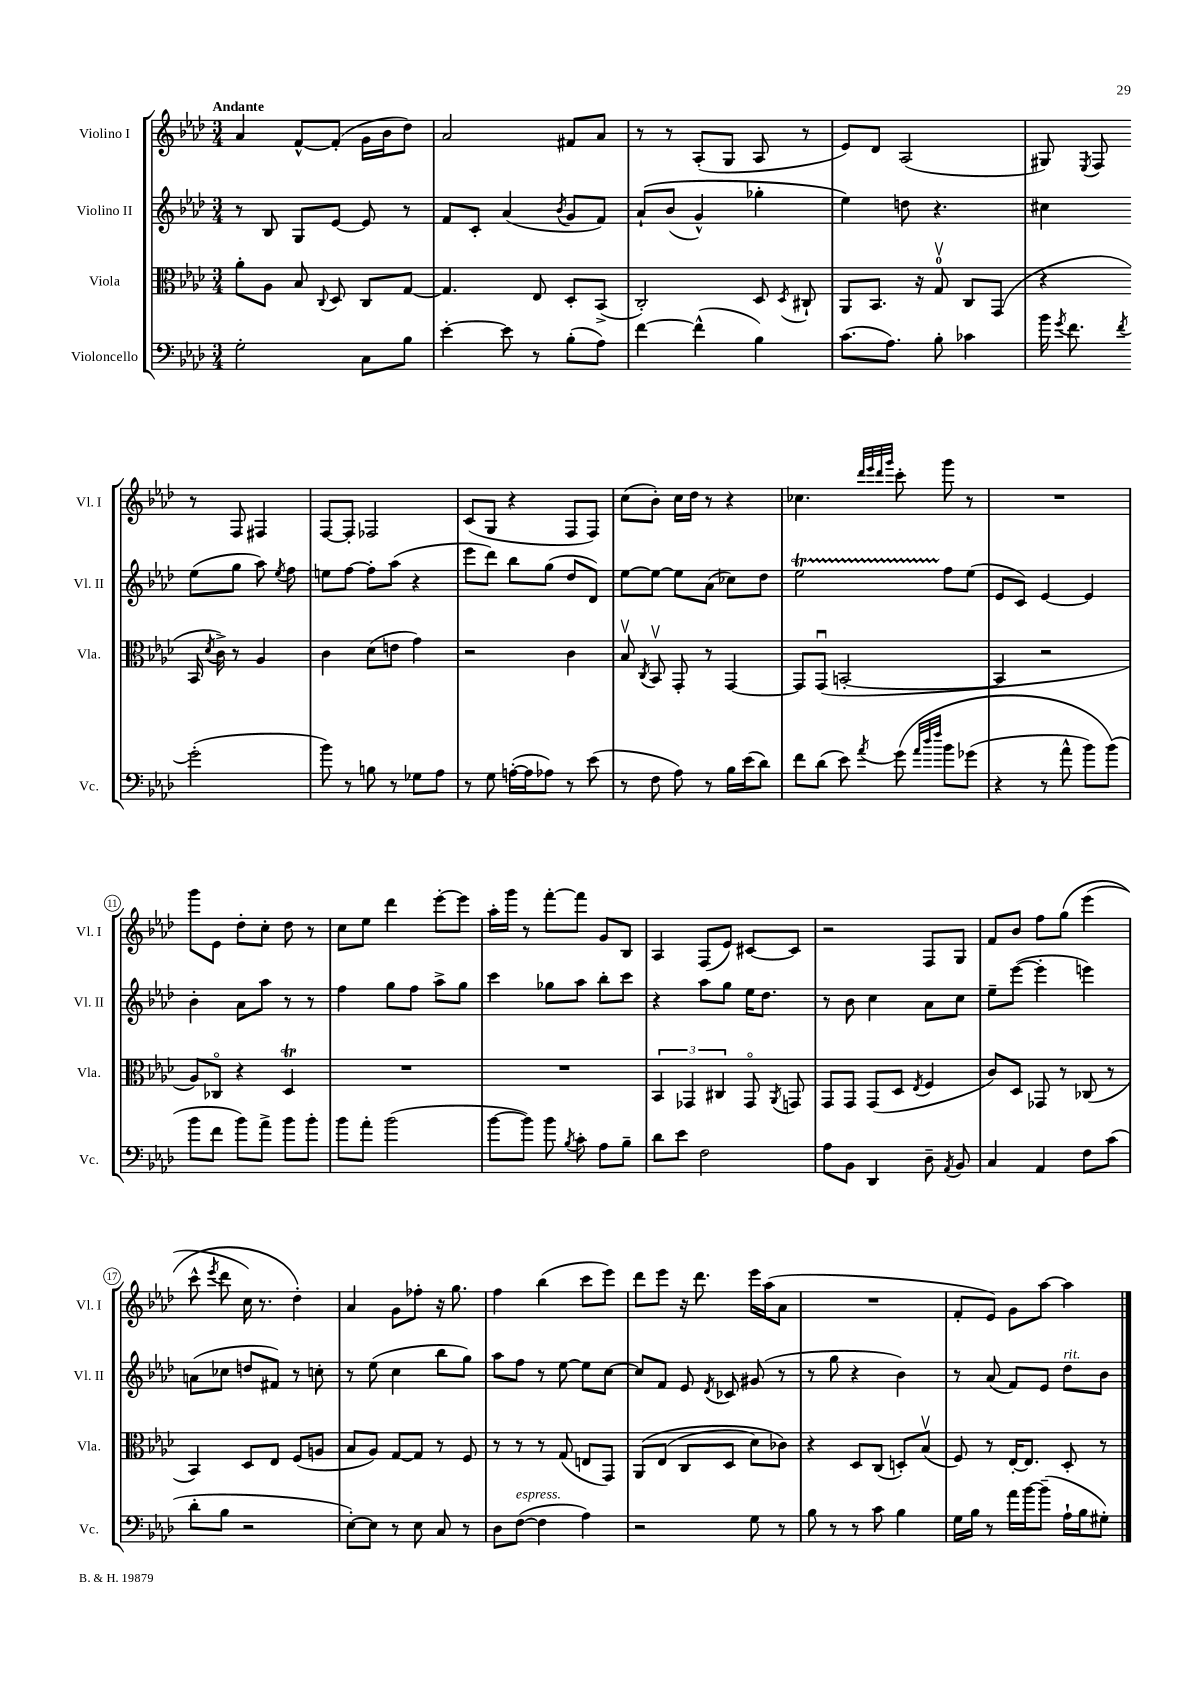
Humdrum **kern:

**kern	**kern	**kern	**kern
*part4	*part3	*part2	*part1
*staff4	*staff3	*staff2	*staff1
*I"Violoncello	*I"Viola	*I"Violino II	*I"Violino I
*I'Vc.	*I'Vla.	*I'Vl. II	*I'Vl. I
*clefF4	*clefC3	*clefG2	*clefG2
*k[b-e-a-d-]	*k[b-e-a-d-]	*k[b-e-a-d-]	*k[b-e-a-d-]
*M3/4	*M3/4	*M3/4	*M3/4
=1	=1	=1	=1
!	!	!	!LO:TX:a:B:t=Andante
2G'\	8a-'\L	8r	4a-/
.	8A-\J	8B-/	.
.	8B-/	8G/L	[8f^^/L
.	8qqC/	.	.
.	8D-/	[8e-/J	(8f'/J]
8C\L	8C/L	8e-/]	16g\LL
.	.	.	16b-\J
8B-\J	[8G/J	8r	8dd-\J)
=2	=2	=2	=2
[4e-'\	4.G/]	8f/L	2a-/
.	.	8c'/J	.
8e-\]	.	(4a-/	.
8r	8E-/	.	.
.	.	8qb-/	.
(8B-'\L	8D-'/L	8g/L	8f#X/L
8A-\J)	(8BB-^/J	8f/J)	8a-/J
=3	=3	=3	=3
[4f\	2C'/)	(8a-`/L	8r
.	.	(8b-/J	8r
(4f^^\]	.	4g^^/)	(8A-'/L
.	.	.	8G/J
4B-\)	8D-/	4gg-X'\	8A-/
.	8qD-/	.	.
.	8C#X`/	.	8r
=4	=4	=4	=4
(8.c\L	8AA-/L	4ee-\)	8e-/L)
.	8.BB-/J	.	8d-/J
8.A-\J)	.	.	.
.	.	8ddn\	(2A-/
.	16r	.	.
8B-'\	8Gv/	4.r	.
4c-X\	8C/L	.	.
.	(8GG/J	.	.
=5	=5	=5	=5
16b-\	4r	4cc#X\	8G#X/)
8qg/	.	.	.
8.f\	.	.	.
.	.	.	8qE-/
.	.	.	8F/
8qf/	.	.	.
(2g'\	16BB-/	(8ee-\L	8r
.	8qd-/	.	.
.	16c^\)	.	.
.	8r	8gg\J	8F/
.	4A-/	8aa-\)	4F#X/
.	.	8qee-/	.
.	.	8ff\	.
!!LO:LB:g=z
=6	=6	=6	=6
8b-\)	4c\	8een\L	[8F/L
8r	.	[8ff\J	8F'/J]
8Bn\	(8d-\L	8ff'\L]	2F-X/
8r	8en\J	(8aa-\J	.
8G-X\L	4g\)	4r	.
8A-\J	.	.	.
=7	=7	=7	=7
8r	2r	8eee-\L	(8c/L
8G\	.	8ddd-\J)	8G/J
([16An'\LL	.	8bb-\L	4r
16A\J]	.	.	.
8A-X\J)	.	(8gg\J	.
8r	4c\	8dd-/L	8F/L
(8e-\	.	8d-/J)	8F/J)
=8	=8	=8	=8
8r	8B-v/	[8ee-\L	(8cc\L
.	8qC/	.	.
8F\	8BB-v/	8ee-\J_	8b-'\J)
8A-\)	8GG'/	8ee-\L]	16cc\LL
.	.	.	16dd-\JJ
8r	8r	(8a-\J	8r
16B-\LL	[4GG/	8cc-X\L)	4r
(16e-\J	.	.	.
8d-\J)	.	8dd-\J	.
=9	=9	=9	=9
8f\L	8GG/L]	2ee-T\	4.cc-X\
(8d-\J	(8GGu/J	.	.
8e-\)	[2BBn'/	.	.
.	.	.	32qqddd-/LLL
.	.	.	32qqeee-/
.	.	.	32qqddd-/
8qa-/	.	.	32qqggg/JJJ
(8g\	.	.	8ccc'\
32qqa-/LLL	.	.	.
32qqdd-/	.	.	.
32qqff/JJJ	.	.	.
8b-\L	.	8ff\L	8ggg\
(8g-X\J	.	(8ee-\J	8r
=10	=10	=10	=10
4r	4BB/]	8e-/L	2.r
.	.	8c/J)	.
8r	2r	[4e-/	.
8a-^^\	.	.	.
8b-\L)	.	4e-/]	.
(8b-\J)	.	.	.
!!LO:LB:g=z
=11	=11	=11	=11
8b-\L	8A-/L)	4b-'\	8ggg\L
8f\J	8C-X/J	.	8e-\J
8b-\L)	4r	8a-\L	8dd-'\L
8a-^\J	.	8aa-\J	8cc'\J
8b-\L	4D-T/	8r	8dd-\
8b-'\J	.	8r	8r
=12	=12	=12	=12
8b-\L	2.r	4ff\	8cc\L
8a-'\J	.	.	8ee-\J
(2b-\	.	8gg\L	4ddd-\
.	.	8ff\J	.
.	.	8aa-^\L	[8eee-'\L
.	.	8gg\J	8eee-\J]
=13	=13	=13	=13
[8b-\L	2.r	4ccc\	16aa-'\LL
.	.	.	16ggg\JJ
8b-\J])	.	.	8r
8b-\	.	8gg-X\L	[8fff'\L
8qB-/	.	.	.
8c'\	.	8aa-\J	8fff\J]
8A-\L	.	8bb-'\L	8g/L
8B-~\J	.	8ccc\J	8B-/J
=14	=14	=14	=14
8d-\L	6BB-/	4r	4A-/
8e-\J	.	.	.
.	6GG-X/	.	.
2F\	.	8aa-\L	(8F/L
.	6C#X/	.	.
.	.	8gg\J	8e-/J)
.	8GG-/	16ee-\KL	[8c#X/L
.	.	8.dd-\J	.
.	8qAA-/	.	.
.	8GGn/	.	8c#/J]
=15	=15	=15	=15
8A-\L	8GG/L	8r	2r
8BB-\J	8GG/J	8b-\	.
4DD-/	(8GG/L	4cc\	.
.	8D-/J	.	.
.	8qE-/	.	.
8D-~\	4F/	8a-\L	8F/L
8qAA-/	.	.	.
8BB-/	.	8cc\J	8G/J
=16	=16	=16	=16
4C/	8c/L)	8ee-~\L	8f/L
.	8D-/J	([8eee-\J	8b-/J
4AA-/	8GG-X/	4eee-'\]	8ff\L
.	8r	.	(8gg\J
8F\L	(8C-X/	4eeen\)	(4eee-\
(8c\J	8r	.	.
!!LO:LB:g=z
=17	=17	=17	=17
8d-'\L	4BB-/)	(8an\L	8ccc^^\
.	.	.	8qeee-/
8B-\J	.	8cc-X\J	8ddd-\
2r	8D-/L	8ddn/L	16cc\)
.	.	.	8.r
.	8E-/J	8f#X/J)	.
.	(8F/L	8r	4dd-'\)
.	8An/J	8ccn'\	.
=18	=18	=18	=18
[8E-'\L)	8B-/L	8r	4a-/
8E-\J]	8A-/J)	(8ee-\	.
8r	[8G/L	4cc\	8g\L
8E-\	8G/J]	.	8ff-X'\J
8C/	8r	8bb-\L	16r
.	.	.	8.gg\
8r	8F/	8gg\J)	.
=19	=19	=19	=19
8D-\L	8r	8aa-\L	4ff\
!LO:TX:a:i:t=espress.	!	!	!
([8F\J	8r	8ff\J	.
4F\]	8r	8r	(4bb-\
.	(8G/	[8ee-\	.
4A-\)	8En/L	8ee-\L]	8ccc\L
.	8GG/J)	[8cc\J	8eee-\J)
=20	=20	=20	=20
2r	(8AA-/L	8cc/L]	8ddd-\L
.	(8E-/J	8f/J	8eee-\J
.	8C/L	8e-/	16r
.	.	.	8.ddd-\
.	.	8qd-/	.
.	8D-/J	8c-X/	.
8G\	8d-\L)	(8g#X/	16eee-\LL
.	.	.	(16aa-\J
8r	8c-X\J)	8r	8a-\J
=21	=21	=21	=21
8B-\	4r	8r	2.r
8r	.	8gg\	.
8r	8D-/L	4r	.
8c\	(8C/J	.	.
4B-\	8Dn'/L)	4b-\)	.
.	(8B-v/J	.	.
=22	=22	=22	=22
16G\LL	8F/)	8r	8f'/L
16B-\JJ	.	.	.
8r	8r	(8a-/	8e-/J)
16a-\LL	[16E-'/KL	8f/L)	8g\L
[16b-\J	8.E-/J]	.	.
(8b-~\J]	.	8e-/J	[8aa-\J
!	!	!LO:TX:a:i:t=rit.	!
16A-`\LL	8D-'/	8dd-\L	4aa-\]
16B-\J	.	.	.
8G#X'\J)	8r	8b-\J	.
==	==	==	==
*-	*-	*-	*-
